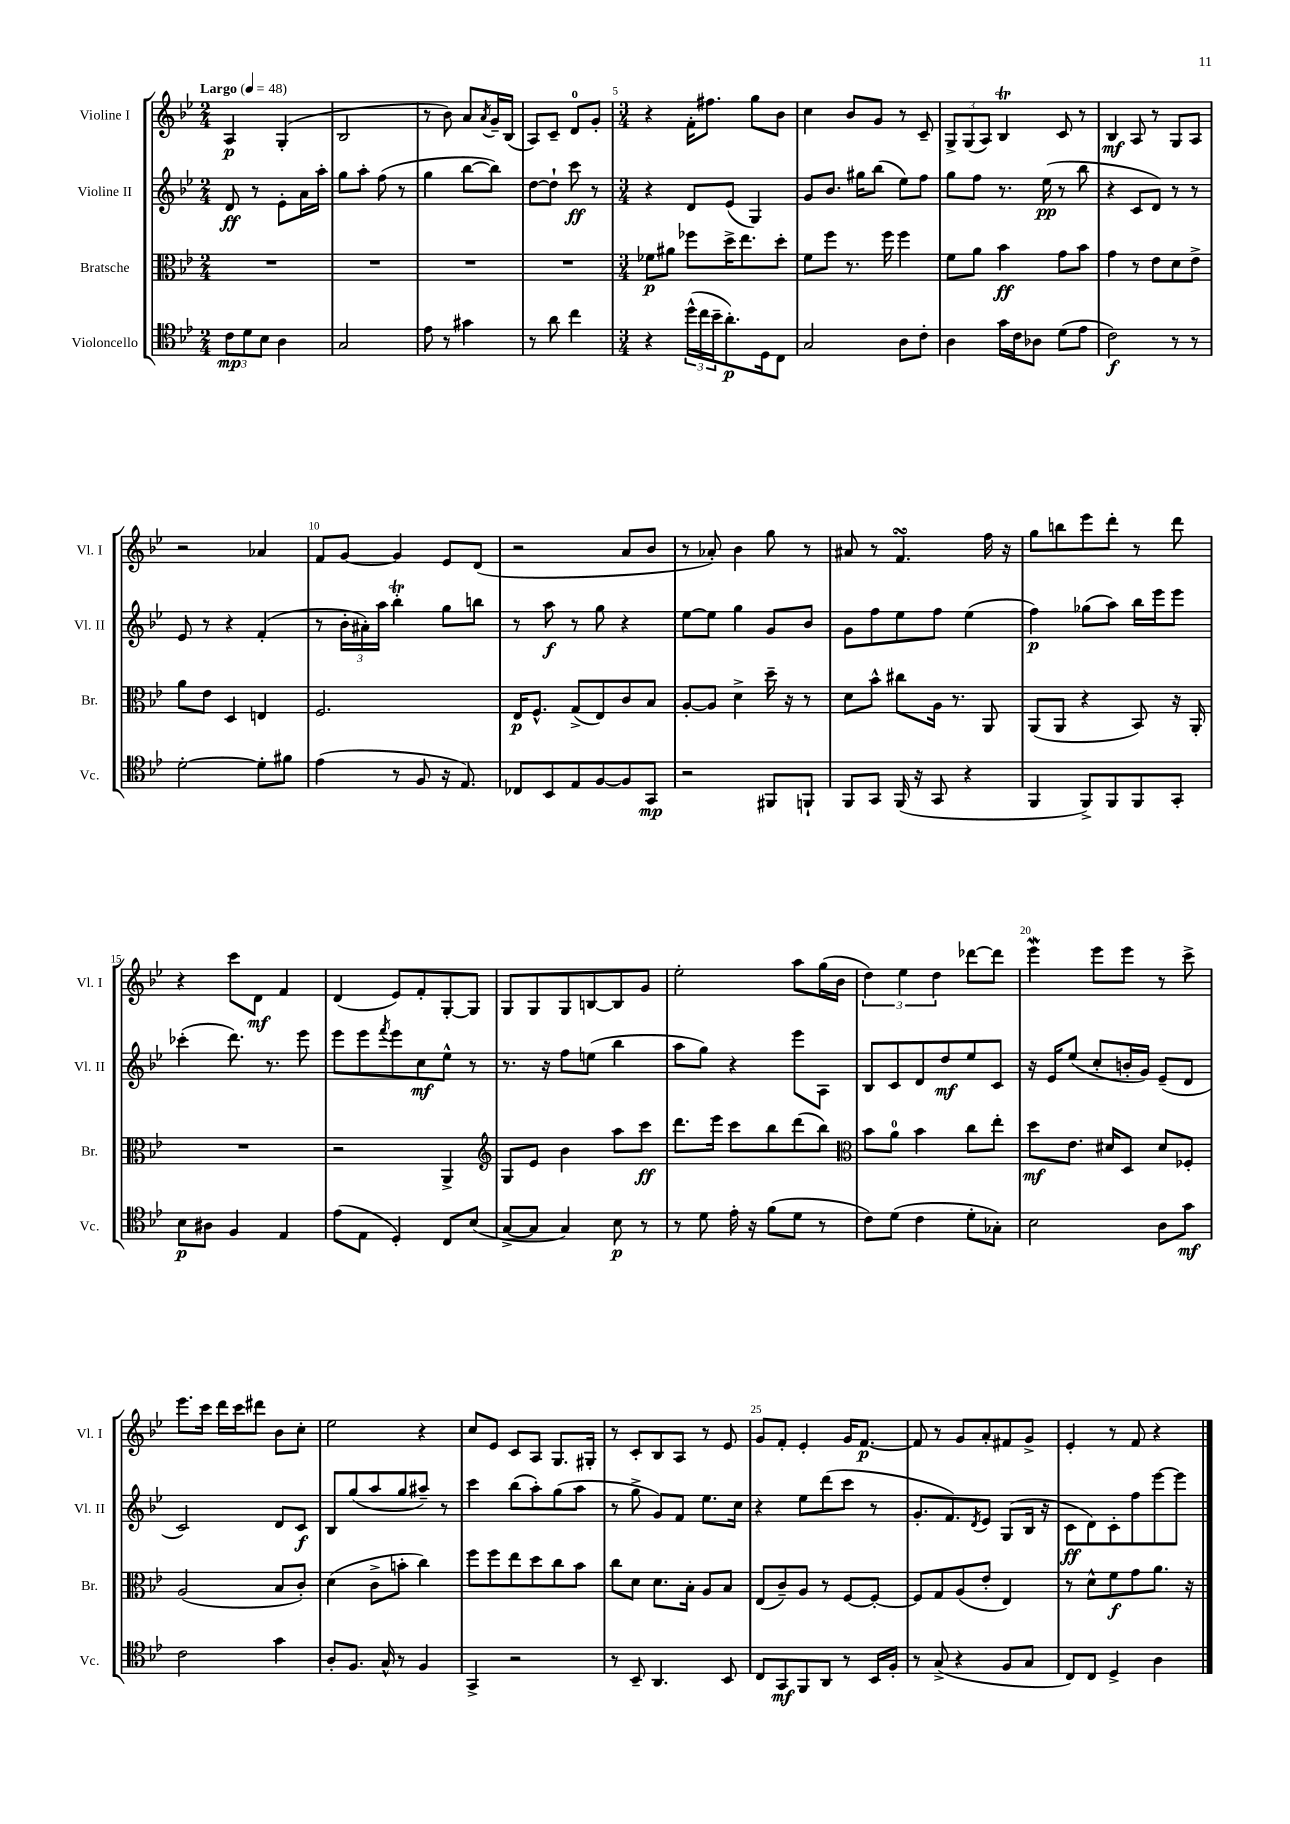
<<
\new StaffGroup <<
\new Staff = "s0" \with { instrumentName = "Violine I" shortInstrumentName = "Vl. I" } {
    \clef treble \key bes \major \numericTimeSignature \time 2/4 \tempo "Largo" 4 = 48
    a4\p g4-.( |
    bes2 |
    r8 bes'8) a'8 \acciaccatura { a'8 } g'16-- bes16( |
    a8) c'8-- d'8-0 g'8-. |
    \numericTimeSignature \time 3/4 r4 f'16-. fis''8. g''8 bes'8 |
    c''4 bes'8 g'8 r8 c'8-- |
    \tuplet 3/2 { g8-> g8( a8) } bes4\trill c'8 r8 |
    bes4\mf a8 r8 g8 a8 |
    r2 aes'4 |
    f'8 g'8~ g'4 ees'8 d'8( |
    r2 a'8 bes'8 |
    r8 aes'8-.) bes'4 g''8 r8 |
    ais'8 r8 f'4.\turn f''16 r16 |
    g''8 b''8 ees'''8 d'''8-. r8 d'''8 |
    r4 c'''8 d'8\mf f'4 |
    d'4( ees'8) f'8-. g8~-. g8 |
    g8 g8 g8 b8~ b8 g'8 |
    ees''2-. a''8 g''16( bes'16 |
    \tuplet 3/2 { d''4) ees''4 d''4 } des'''8~ des'''8 |
    ees'''4\mordent ees'''8 ees'''8 r8 c'''8-> |
    ees'''8. c'''16 d'''16 c'''16 dis'''8 bes'8 c''8-. |
    ees''2 r4 |
    c''8 ees'8 c'8 a8 g8. gis16-. |
    r8 c'8-. bes8 a8 r8 ees'8 |
    g'8 f'8-. ees'4-. g'16 f'8.~\p |
    f'8 r8 g'8 a'8-. fis'8 g'8-> |
    ees'4-. r8 f'8 r4 \bar "|." |
}
\new Staff = "s1" \with { instrumentName = "Violine II" shortInstrumentName = "Vl. II" } {
    \clef treble \key bes \major \numericTimeSignature \time 2/4
    d'8\ff r8 ees'8-. a'16 a''16-. |
    g''8 a''8-. f''8( r8 |
    g''4 bes''8~ bes''8) |
    d''8~ d''8-! c'''8\ff r8 |
    \numericTimeSignature \time 3/4 r4 d'8 ees'8( g4) |
    g'8 bes'8. gis''16 bes''8( ees''8) f''8 |
    g''8 f''8 r8. ees''16\pp( r8 bes''8 |
    r4 c'8 d'8) r8 r8 |
    ees'8 r8 r4 f'4-.( |
    r8 \tuplet 3/2 { bes'16-. ais'16-.) a''16 } bes''4-.\trill g''8 b''8 |
    r8 a''8\f r8 g''8 r4 |
    ees''8~ ees''8 g''4 g'8 bes'8 |
    g'8 f''8 ees''8 f''8 ees''4( |
    f''4\p) ges''8( a''8) bes''16 ees'''16 ees'''8 |
    ces'''4-.( d'''8.) r8. ees'''8 |
    ees'''8 ees'''8 \acciaccatura { f'''8 } ees'''8 c''8\mf ees''8-^ r8 |
    r8. r16 f''8 e''8( bes''4 |
    a''8 g''8) r4 ees'''8 a8 |
    bes8 c'8 d'8 d''8\mf ees''8 c'8 |
    r16 ees'16 ees''8( c''8-. b'16-. g'16) ees'8--( d'8 |
    c'2) d'8 c'8\f |
    bes8 g''8( a''8 g''8 ais''8--) r8 |
    c'''4 bes''8( a''8-.) g''8( a''8 |
    r8 g''8-> g'8) f'8 ees''8. c''16 |
    r4 ees''8 d'''8( c'''8 r8 |
    g'8.-. f'8.) \acciaccatura { d'8 } ees'8 g8( bes16 r16 |
    c'8\ff d'8) c'8-. f''8 ees'''8~ ees'''8 \bar "|." |
}
\new Staff = "s2" \with { instrumentName = "Bratsche" shortInstrumentName = "Br." } {
    \clef alto \key bes \major \numericTimeSignature \time 2/4
    R2 |
    R2 |
    R2 |
    R2 |
    \numericTimeSignature \time 3/4 fes'8\p ais'8 fes''8 d''16-> ees''8. d''8-. |
    f'8 f''8 r8. f''16 f''4 |
    f'8 a'8 bes'4\ff g'8 bes'8 |
    g'4 r8 ees'8 d'8 ees'8-> |
    a'8 ees'8 d4 e4 |
    f2. |
    ees16\p f8.-^ g8->( ees8) c'8 bes8 |
    a8~-. a8 d'4-> d''16-- r16 r8 |
    d'8 bes'8-^ cis''8 a16 r8. a,8 |
    a,8( a,8 r4 bes,8) r16 a,16-. |
    R2. |
    r2 a,4-> |
    \clef treble g8 ees'8 bes'4 a''8 c'''8\ff |
    d'''8. ees'''16 c'''8 bes''8 d'''8( bes''8) |
    \clef alto bes'8 a'8-0 bes'4 c''8 ees''8-. |
    d''8\mf ees'8. dis'16 d8 dis'8 fes8-. |
    a2( bes8 c'8-.) |
    d'4( c'8-> b'8-. c''4) |
    f''8 f''8 ees''8 d''8 c''8 bes'8 |
    c''8 d'8 d'8. bes16-. a8 bes8 |
    ees8( c'8--) a8 r8 f8~ f8~-. |
    f8 g8 a8( ees'8-. ees4) |
    r8 d'8-^ f'8\f g'8 a'8. r16 \bar "|." |
}
\new Staff = "s3" \with { instrumentName = "Violoncello" shortInstrumentName = "Vc." } {
    \clef tenor \key bes \major \numericTimeSignature \time 2/4
    \tuplet 3/2 { c'8\mp d'8 bes8 } a4 |
    g2 |
    ees'8 r8 gis'4 |
    r8 a'8 c''4 |
    \numericTimeSignature \time 3/4 r4 \tuplet 3/2 { d''16-^( c''16 bes'16-- } a'8.-.\p) d16 c8 |
    g2 a8 c'8-. |
    a4 g'16 c'16 aes8 d'8( ees'8 |
    c'2\f) r8 r8 |
    d'2~-. d'8-. fis'8 |
    ees'4( r8 f8 r16 ees8.) |
    ces8 bes,8 ees8 f8~ f8 g,8\mp |
    r2 fis,8 f,8-! |
    f,8 g,8 f,16( r16 g,8 r4 |
    f,4 f,8->) f,8 f,8 g,8-. |
    bes8\p ais8 f4 ees4 |
    ees'8( ees8 d4-.) c8 bes8( |
    g8~-> g8 g4) bes8\p r8 |
    r8 d'8 ees'16-. r16 f'8( d'8 r8 |
    c'8) d'8( c'4 d'8-. ges8-.) |
    bes2 a8 g'8\mf |
    c'2 g'4 |
    a8-. f8. g16-^ r8 f4 |
    g,4-> r2 |
    r8 bes,8-- a,4. bes,8 |
    c8 g,8\mf f,8 a,8 r8 bes,16 f16-. |
    r8 g8->( r4 f8 g8 |
    c8) c8 d4-> a4 \bar "|." |
}
>>
>>
\layout { \context { \Score \override BarNumber.break-visibility = ##(#f #t #t) barNumberVisibility = #(every-nth-bar-number-visible 5) } }
